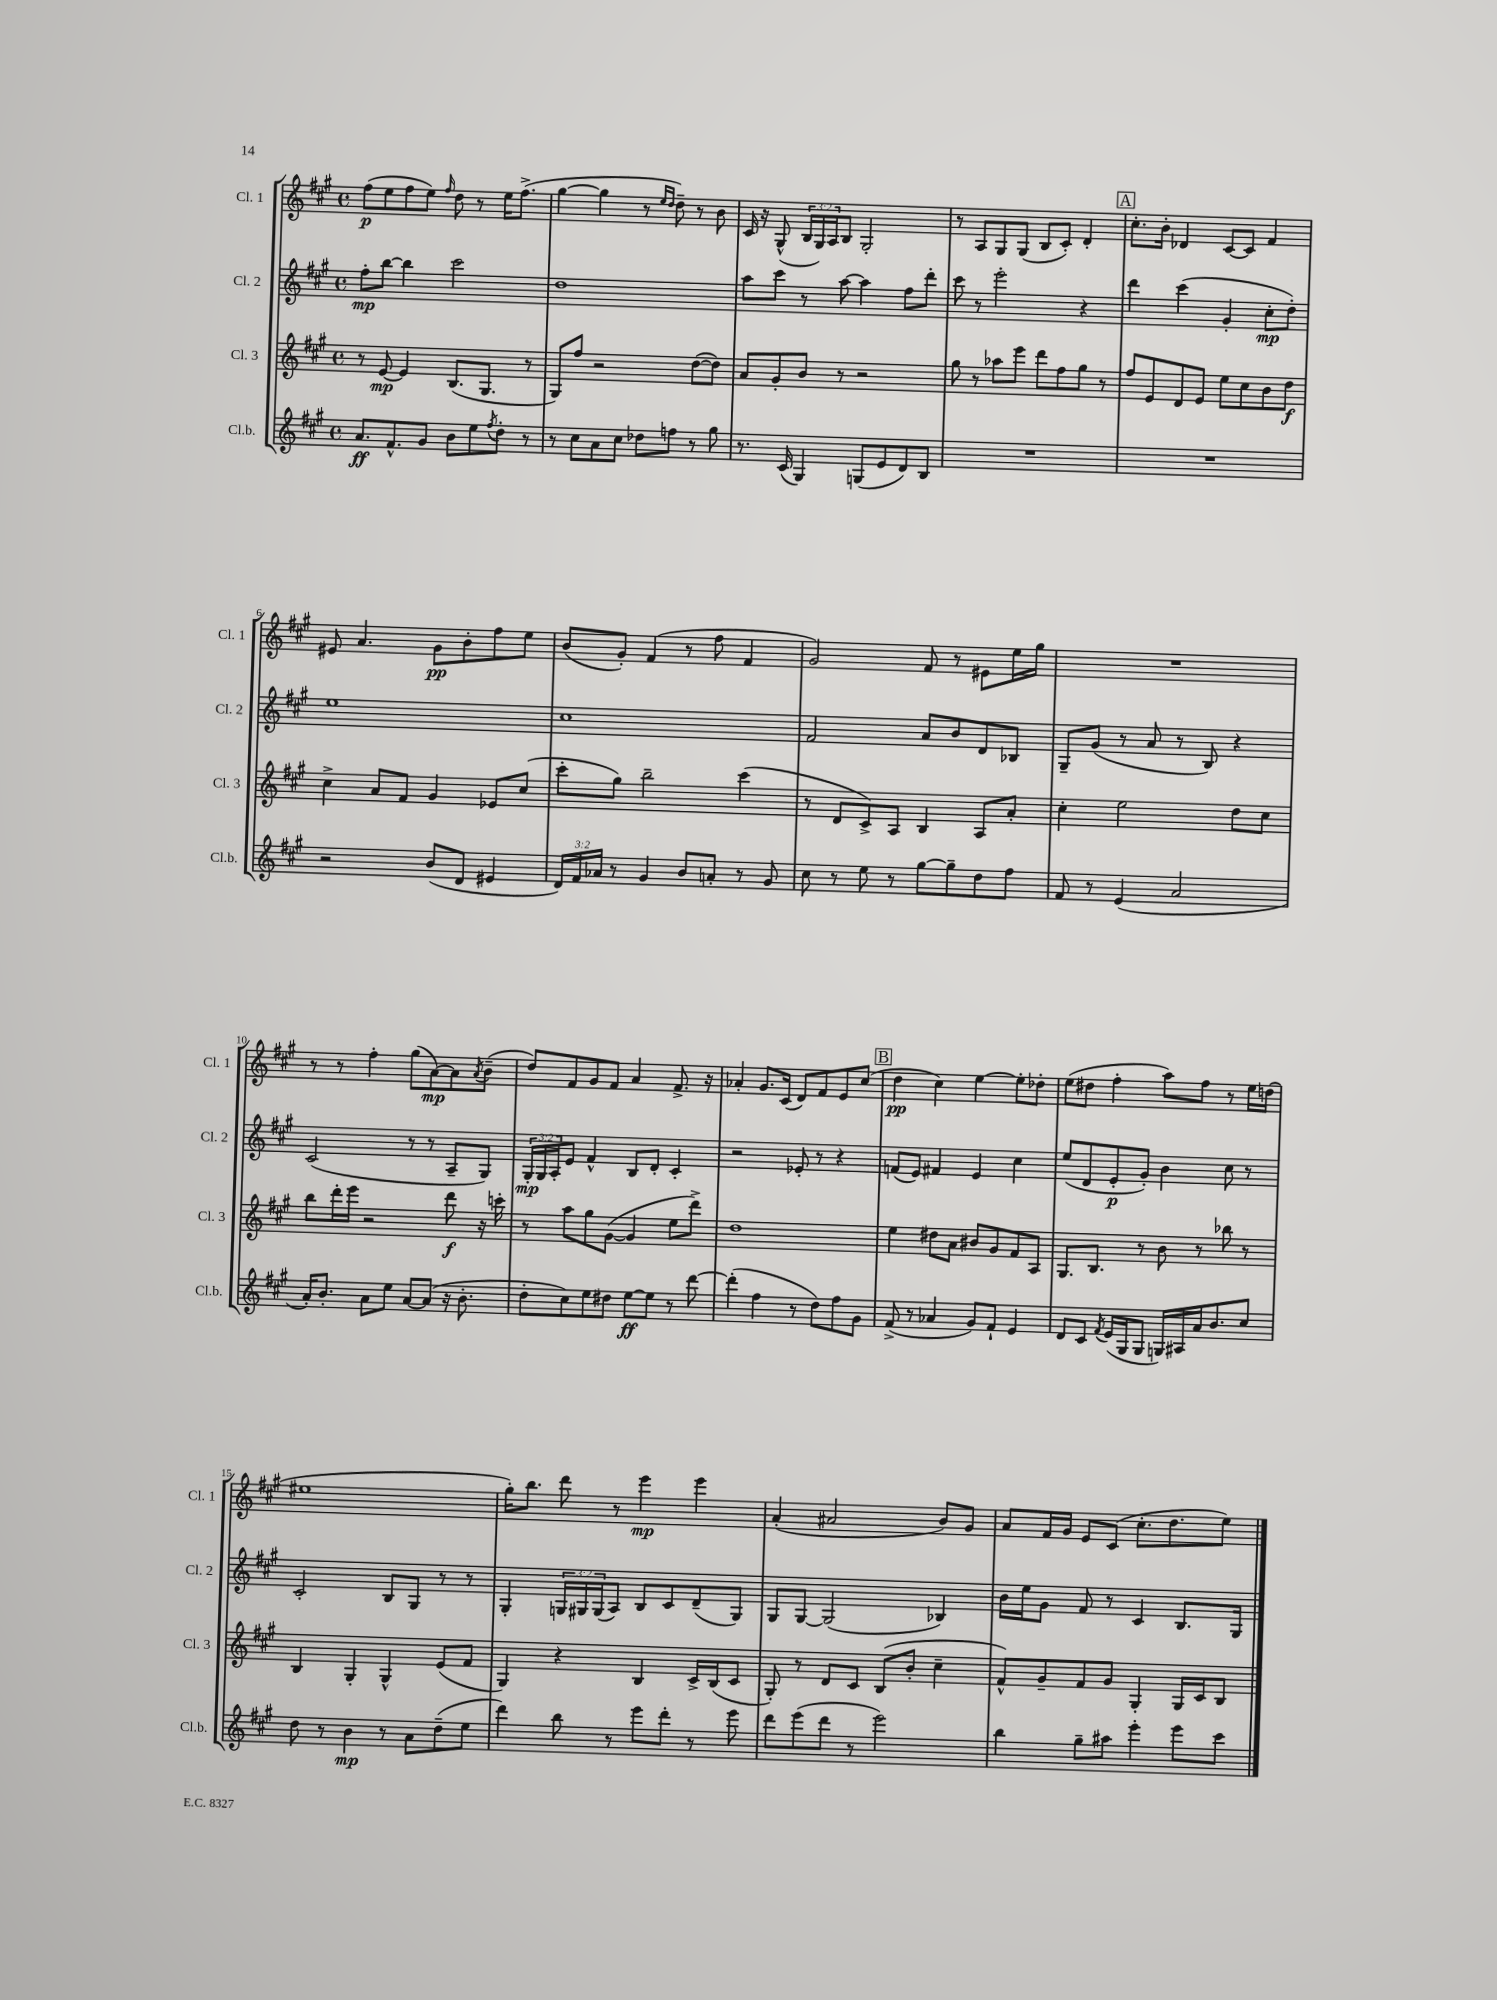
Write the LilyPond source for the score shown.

<<
\new StaffGroup <<
\new Staff = "s0" \with { instrumentName = "Cl. 1" shortInstrumentName = "Cl. 1" } {
    \clef treble \key a \major \defaultTimeSignature \time 4/4 \override Staff.TupletNumber.text = #tuplet-number::calc-fraction-text
    fis''8\p( e''8 fis''8 e''8) \grace { fis''16 } d''8 r8 e''16 fis''8.->( |
    gis''4~ gis''4 r8 \grace { e''16 d''16 } d''8--) r8 b'8 |
    cis'16 r16 gis8-^( \tuplet 3/2 { b16 gis16) a16 } b8 gis2-. |
    r8 a8 gis8 gis8( b8 cis'8-.) d'4-. |
    \mark \markup { \box "A" } cis''8.-. b'16-. des'4 cis'8~ cis'8 fis'4 |
    eis'8 a'4. gis'8\pp b'8-. fis''8 e''8 |
    b'8( gis'8-.) fis'4( r8 fis''8 fis'4 |
    gis'2) fis'8 r8 eis'8 e''16 gis''16 |
    R1 |
    r8 r8 fis''4-. gis''8( a'8~\mp) a'8 \acciaccatura { a'8 } b'8--( |
    d''8) fis'8 gis'8 fis'8 a'4 fis'8.-> r16 |
    aes'4-. gis'8. cis'16( d'8) fis'8 e'8 cis''8( |
    \mark \markup { \box "B" } d''4\pp cis''4) e''4~ e''8-. des''8-. |
    e''8( dis''8 fis''4-. a''8) fis''8 r8 e''16 d''16( |
    eis''1 |
    gis''16-.) b''8. d'''8 r8 e'''4\mp e'''4 |
    a'4-.( ais'2 b'8) gis'8 |
    a'8 fis'16 gis'16 e'8 cis'8( cis''8.-. d''8. e''8) \bar "|." |
}
\new Staff = "s1" \with { instrumentName = "Cl. 2" shortInstrumentName = "Cl. 2" } {
    \clef treble \key a \major \defaultTimeSignature \time 4/4 \override Staff.TupletNumber.text = #tuplet-number::calc-fraction-text
    fis''8-.\mp b''8~ b''4 cis'''2 |
    d''1 |
    a''8 cis'''8 r8 a''8~ a''4 fis''8 d'''8-. |
    cis'''8 r8 e'''2-. r4 |
    \mark \markup { \box "A" } d'''4 cis'''4( gis'4-. cis''8-.\mp d''8-.) |
    e''1 |
    cis''1 |
    fis'2 a'8 b'8 d'8 bes8 |
    gis8-- gis'8( r8 a'8 r8 b8) r4 |
    cis'2( r8 r8 a8-- gis8) |
    \tuplet 3/2 { gis16-.\mp gis16 a16-. } e'8 fis'4-^ b8 d'8-. cis'4-. |
    r2 ees'8-. r8 r4 |
    \mark \markup { \box "B" } f'8( e'8) fis'4 e'4 cis''4 |
    e''8( d'8 e'8-.\p gis'8-.) b'4 cis''8 r8 |
    cis'2-. b8 gis8 r8 r8 |
    gis4-. \tuplet 3/2 { g16 gis16 gis16( } a8) b8 cis'8 d'8--( gis8) |
    gis8 gis8~ gis2( bes4) |
    b'16 e''16 gis'8 fis'8 r8 cis'4 b8. gis16 \bar "|." |
}
\new Staff = "s2" \with { instrumentName = "Cl. 3" shortInstrumentName = "Cl. 3" } {
    \clef treble \key a \major \defaultTimeSignature \time 4/4
    r8 e'8~\mp e'4 b8.( gis8. r8 |
    gis8) fis''8 r2 d''8~( d''8) |
    a'8 gis'8-. b'8 r8 r2 |
    gis''8 r8 aes''8 e'''8 d'''8 fis''8 gis''8 r8 |
    \mark \markup { \box "A" } fis''8 e'8 d'8 e'8 e''8 cis''8 b'8 d''8\f |
    cis''4-> a'8 fis'8 gis'4 ees'8 cis''8( |
    cis'''8-. gis''8) b''2-- cis'''4( |
    r8 d'8 cis'8->) a8 b4 a8 a'8-. |
    cis''4-. e''2 d''8 cis''8 |
    b''8 d'''16-. e'''16 r2 d'''8\f r16 c'''16-. |
    r8 a''8 gis''8 gis'8~( gis'4 e''8 d'''8->) |
    d''1 |
    \mark \markup { \box "B" } e''4 dis''8 a'8 bis'8 gis'8 fis'8 a8 |
    gis8. b8. r8 b'8 r8 bes''8 r8 |
    b4 gis4-. gis4-^ e'8( fis'8 |
    gis4) r4 b4 cis'16-> b16( cis'8 |
    gis8-.) r8 d'8 cis'8 b8( b'8-. cis''4-- |
    fis'8-^) gis'8-- fis'8 gis'8 gis4-. gis16 cis'16 b8 \bar "|." |
}
\new Staff = "s3" \with { instrumentName = "Cl.b." shortInstrumentName = "Cl.b." } {
    \clef treble \key a \major \defaultTimeSignature \time 4/4 \override Staff.TupletNumber.text = #tuplet-number::calc-fraction-text
    a'8.\ff fis'8.-^ gis'8 b'8 e''8 \acciaccatura { fis''8 } d''8-. r8 |
    r8 cis''8 a'8 cis''8 des''8 f''8 r8 gis''8 |
    r8. cis'16( gis4) g8( e'8 d'8) b8 |
    R1 |
    \mark \markup { \box "A" } R1 |
    r2 b'8( d'8 eis'4 |
    \tuplet 3/2 { d'16) fis'16 aes'16 } r8 gis'4 b'8 a'8-. r8 gis'8 |
    cis''8 r8 e''8 r8 gis''8~ gis''8-- d''8 fis''8 |
    fis'8 r8 e'4( a'2 |
    a'16-.) b'8.-. a'8 e''8 a'8~ a'8( r16 b'8.-. |
    d''8-. cis''8) e''8 dis''8 e''8~\ff e''8 r8 d'''8~ |
    d'''4-.( fis''4 r8 d''8) fis''8 gis'8 |
    \mark \markup { \box "B" } fis'8->( r8 aes'4 gis'8) fis'8-! e'4 |
    d'8 cis'8 \acciaccatura { fis'8 } e'16( gis16 gis8 g16) ais16 a'16 b'8. cis''8 |
    d''8 r8 b'4\mp r8 a'8 d''8--( e''8 |
    d'''4) b''8 r8 e'''8 d'''8-. r8 e'''8 |
    d'''8 e'''8( d'''8 r8 e'''2) |
    b''4 gis''8-- ais''8 e'''4-. e'''8 cis'''8 \bar "|." |
}
>>
>>
